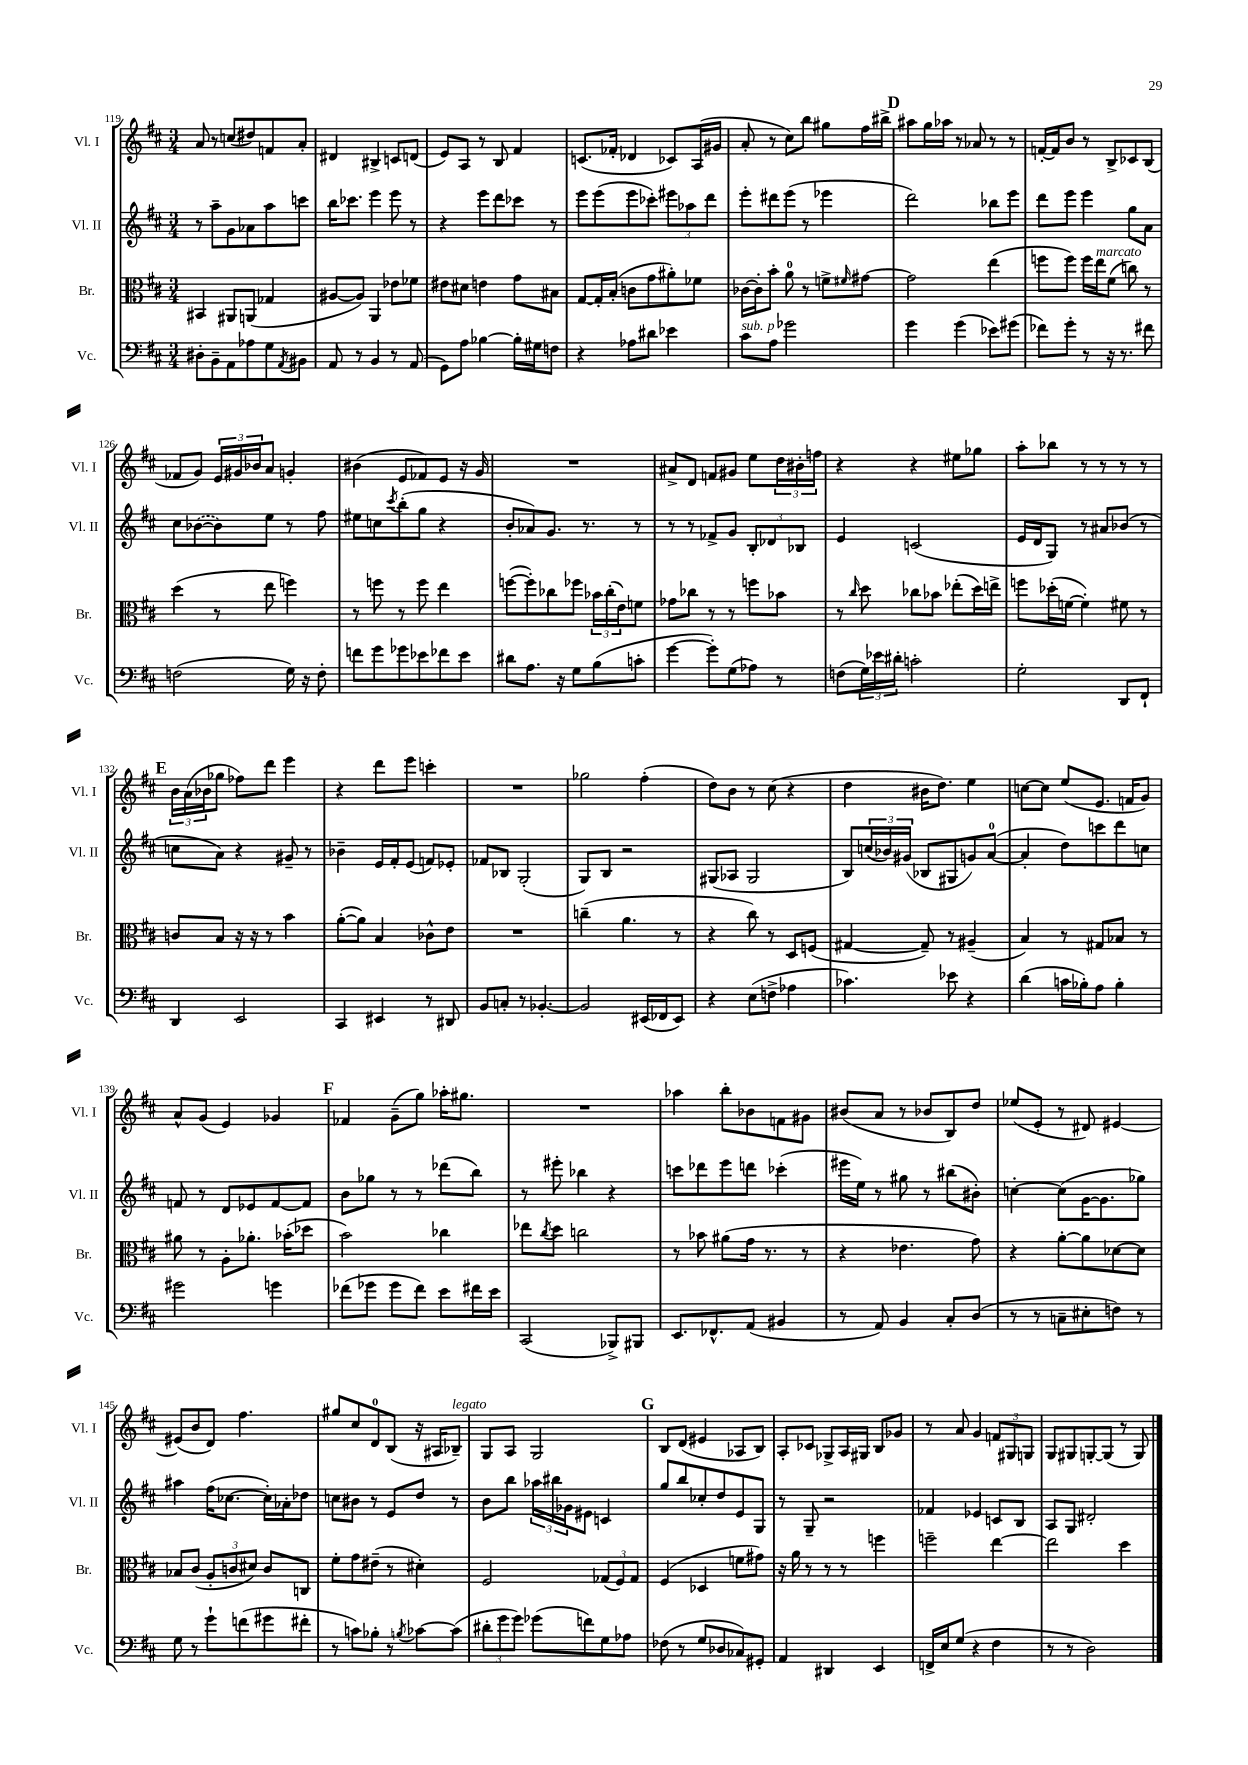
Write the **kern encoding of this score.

**kern	**kern	**kern	**kern
*staff4	*staff3	*staff2	*staff1
*clefF4	*clefC3	*clefG2	*clefG2
*k[f#c#]	*k[f#c#]	*k[f#c#]	*k[f#c#]
*M3/4	*M3/4	*M3/4	*M3/4
8D#'	4BB#	8r	8a
8BB~	.	8aa~	8r
8AA	8AA#	8g	(8cc
8A-	(8AA	8a-	8dd#)
8G	4G-	8aa	8f
8qAA	.	.	.
8BB#	.	8ccc	8a'
=	=	=	=
8AA	[8A#	16bb	4d#
.	.	8.ccc-	.
8r	8A#])	.	.
4BB	4AA	4eee	4B#^
8r	8e-	8eee	8c
(8AA	8f-	8r	(8d
=	=	=	=
8GG)	8e#	4r	8e)
8A	8d#	.	8A
[4B-	4e	8eee	8r
.	.	8ddd	8B
16B-']	8g	8ccc-	4f#
16G#	.	.	.
8F	8B#	8r	.
=	=	=	=
4r	[8G	8eee	(8.c
.	16G']	(8eee	.
.	(16B'	.	16f-'
8A-	8c	8eee	4d-
8d#	8g	8ccc-')	.
4e-	8a#')	12eee#	8c-)
.	.	12aa-	.
.	8f-	.	(16A
.	.	12ddd	.
.	.	.	16g#
=	=	=	=
8c#	[16c-	8eee'	8a'
.	16c-']	.	.
8A	8b'	8ddd#	8r
2g-	8a	(8eee	8cc#)
.	8r	8r	8bb
.	8f^	4eee-	8gg#
.	16qqf#	.	.
.	[8g#	.	16ff#
.	.	.	16bb#^
=	=	=	=
4g	2g#]	2ddd)	8aa#
.	.	.	16gg
.	.	.	16aa-
(4g	.	.	8r
.	.	.	8a-
8e-)	(4ee	8bb-	8r
(8g#	.	8eee	8r
=	=	=	=
8f-)	8ff	8ddd	[16f'
.	.	.	16f]
8g'	8ff)	8eee	8b
8r	16ff	4eee	8r
.	16ee	.	.
16r	(8f#	.	8B^
8.r	.	.	.
.	8cc)	8gg	8c-
8f#	8r	8a	(8B
=	=	=	=
(2F	(4dd	8cc#	8f-
.	.	([8b-	8g)
.	8r	8b-])	24e
.	.	.	24g#
.	.	.	24b-
.	8ee	8ee	8a
16G)	4ff)	8r	4g'
16r	.	.	.
8F'	.	8ff#	.
=	=	=	=
8f	8r	8ee#	(4b#
8g	8ff	8cc	.
.	.	8qccc#	.
8g-	8r	(8bb'	8e
8e-	8ff	8gg	8f-)
8f-	4ee	4r	8e
8e-	.	.	16r
.	.	.	16g
=	=	=	=
8d#	([8ff	8b'	2.r
8.A	8ff'])	8a-)	.
.	8cc-	8.g	.
16r	.	.	.
8G	8ff-	.	.
.	.	8.r	.
(8B	24b-	.	.
.	(24cc-'	.	.
.	24e)	.	.
8c'	8f	8r	.
=	=	=	=
[4g	8g-	8r	8a#^
.	8cc-	8r	8d
8g'])	8r	8f-^	8f
(8G	8r	8g	8g#
8A-)	8ff	12B'	8ee
.	.	12d-	.
8r	8b-	.	24dd
.	.	12B-	24b#'
.	.	.	24ff
=	=	=	=
(8F	8r	4e	4r
.	16qqcc#	.	.
24G)	8dd	.	.
24e-	.	.	.
24d#'	.	.	.
2c'	8cc-	(2c	4r
.	8b-	.	.
.	(8ee-'	.	8ee#
.	16dd)	.	8gg-
.	16ee^	.	.
=	=	=	=
2G'	8ff	16e	8aa'
.	.	16d	.
.	(16dd-'	8G)	8bb-
.	[16f	.	.
.	4f'])	8r	8r
.	.	8a#	8r
8DD	8f#	(8b-	8r
8FF#`	8r	8r	8r
=	=	=	=
4DD	8c	8cc	24b
.	.	.	(24a
.	.	.	24b-
.	8B	8a)	8gg-
2EE	16r	4r	8ff-)
.	16r	.	.
.	8r	.	8ddd
.	4b	8g#~	4eee
.	.	8r	.
=	=	=	=
4CC#	([8a'	4b-~	4r
.	8a])	.	.
4EE#	4B	16e	8ddd
.	.	16f#'	.
.	.	(8e	8eee
8r	8c-^^	8f)	4ccc'
8DD#	8e	8e-'	.
=	=	=	=
8BB	2.r	8f-	2.r
8C'	.	8B-	.
8r	.	(2G'	.
[4.BB-'	.	.	.
=	=	=	=
2BB-]	(4cc~	8G)	2gg-
.	.	8B	.
.	4.a	2r	.
(16EE#	.	.	(4ff#'
16FF-	.	.	.
8EE#)	8r	.	.
=	=	=	=
4r	4r	(8G#	8dd)
.	.	8A-	8b
(8E	8cc#)	2G#	8r
8F^	8r	.	(8cc#
4A-	8D	.	4r
.	(8F	.	.
=	=	=	=
4.c-)	[4G#	8B)	4dd
.	.	(24cc	.
.	.	24b-)	.
.	.	(24g#	.
.	8G#~])	8B-	16b#
.	.	.	8.dd)
8e-	8r	8G#	.
4r	(4A#~	8g)	4ee
.	.	([8a	.
=	=	=	=
(4d	4B)	4a']	[8cc
.	.	.	8cc]
16c	8r	8dd)	(8ee
16B-')	.	.	.
8A	8G#	8ccc	8.e
4B-'	8B-	8ddd	.
.	.	.	16f
.	8r	8cc	8g)
=	=	=	=
2g#	8a#	8f	8a^^
.	8r	8r	(8g
.	8A'	8d	4e)
.	8.a-'	8e-	.
4g	.	[8f	4g-
.	(16b-'	.	.
.	8dd-	8f]	.
=	=	=	=
(8f-	2b)	8b	4f-
8g-	.	8gg-	.
8g-	.	8r	(8g~
8f-)	.	8r	8gg)
8e	4cc-	(8ddd-	16aa-'
.	.	.	8.gg#
16f#	.	8bb)	.
16e	.	.	.
=	=	=	=
(2CC#	8ee-	8r	2.r
.	8qcc#	.	.
.	8dd	8eee#'	.
.	2cc	4bb-	.
8BBB-^)	.	4r	.
8BBB#	.	.	.
=	=	=	=
8.EE	8r	8ccc	4aa-
.	8b-	8ddd-	.
8.FF-^^	.	.	.
.	(8a#	8eee	8bb'
(8AA	16g	8ddd	8b-
.	8.r	.	.
4BB#	.	(4ccc-'	8f
.	8r	.	8g#
=	=	=	=
8r	4r	16eee#	(8b#
.	.	16ee)	.
8AA)	.	8r	8a
4BB	4.e-	8gg#	8r
.	.	8r	8b-
8C#'	.	(8bb#	8B)
(8D	8g)	8b#')	8dd
=	=	=	=
8r	4r	[4cc'	(8ee-
8r	.	.	8e'
8C~	[8a'	(8cc]	8r
8E#'	8a]	[16g	8d#)
.	.	8.g]	.
8F)	[8d-	.	[4e#
8r	8d-]	8gg-)	.
=	=	=	=
8G	8B-	4aa#	(8e#]
8r	(8c#	.	8b
8g`	12A'	(16ff#	8d)
.	.	[8.cc-	.
.	12c	.	.
(8f	.	.	4.ff#
.	12d#)	.	.
8g#	8c	16cc-'])	.
.	.	16a-'	.
8f#'	8C	8dd-	.
=	=	=	=
8r	8f#'	8cc	8gg#
8c)	8g	8b#	8cc#
8B-'	(8e#~	8r	8d
8r	8r	8e	(8B
8qB	.	.	.
[8c-	4d#')	8dd	16r
.	.	.	16A#
(8c-]	.	8r	8B-~)
=	=	=	=
12d#'	2F#	8b	8G
12g	.	.	.
.	.	8bb	8A
12g)	.	.	.
(8g-	.	24aa-	2G
.	.	24bb#	.
.	.	24g-	.
8f)	.	8e#	.
8G	(12G-	4c	.
.	12F#)	.	.
8A-	.	.	.
.	12G-	.	.
=	=	=	=
(8F-	(4F#	8gg	8B
8r	.	8bb	(8d
8G	4D-	8cc-'	4e#
8D-	.	8dd	.
8C-)	8f	8e	8A-
8GG#'	8g#)	8G	8B)
=	=	=	=
4AA	16r	8r	8A'
.	16a	.	.
.	8r	8G~	8c-
4DD#	8r	2r	8G-^
.	8r	.	16A
.	.	.	16G#
4EE	4ff	.	8B
.	.	.	8g-
=	=	=	=
16FF^	2ff~	4f-	8r
16E	.	.	.
(8G	.	.	8a
4r	.	4e-	4g
4F#	[4ee	8c	12f
.	.	.	12G#
.	.	8B	.
.	.	.	12G
=	=	=	=
8r	2ee]	8A	8G
8r	.	8G	8G#
2D)	.	2d#'	[8G'
.	.	.	(8G]
.	4dd	.	8r
.	.	.	8G)
==	==	==	==
*-	*-	*-	*-
